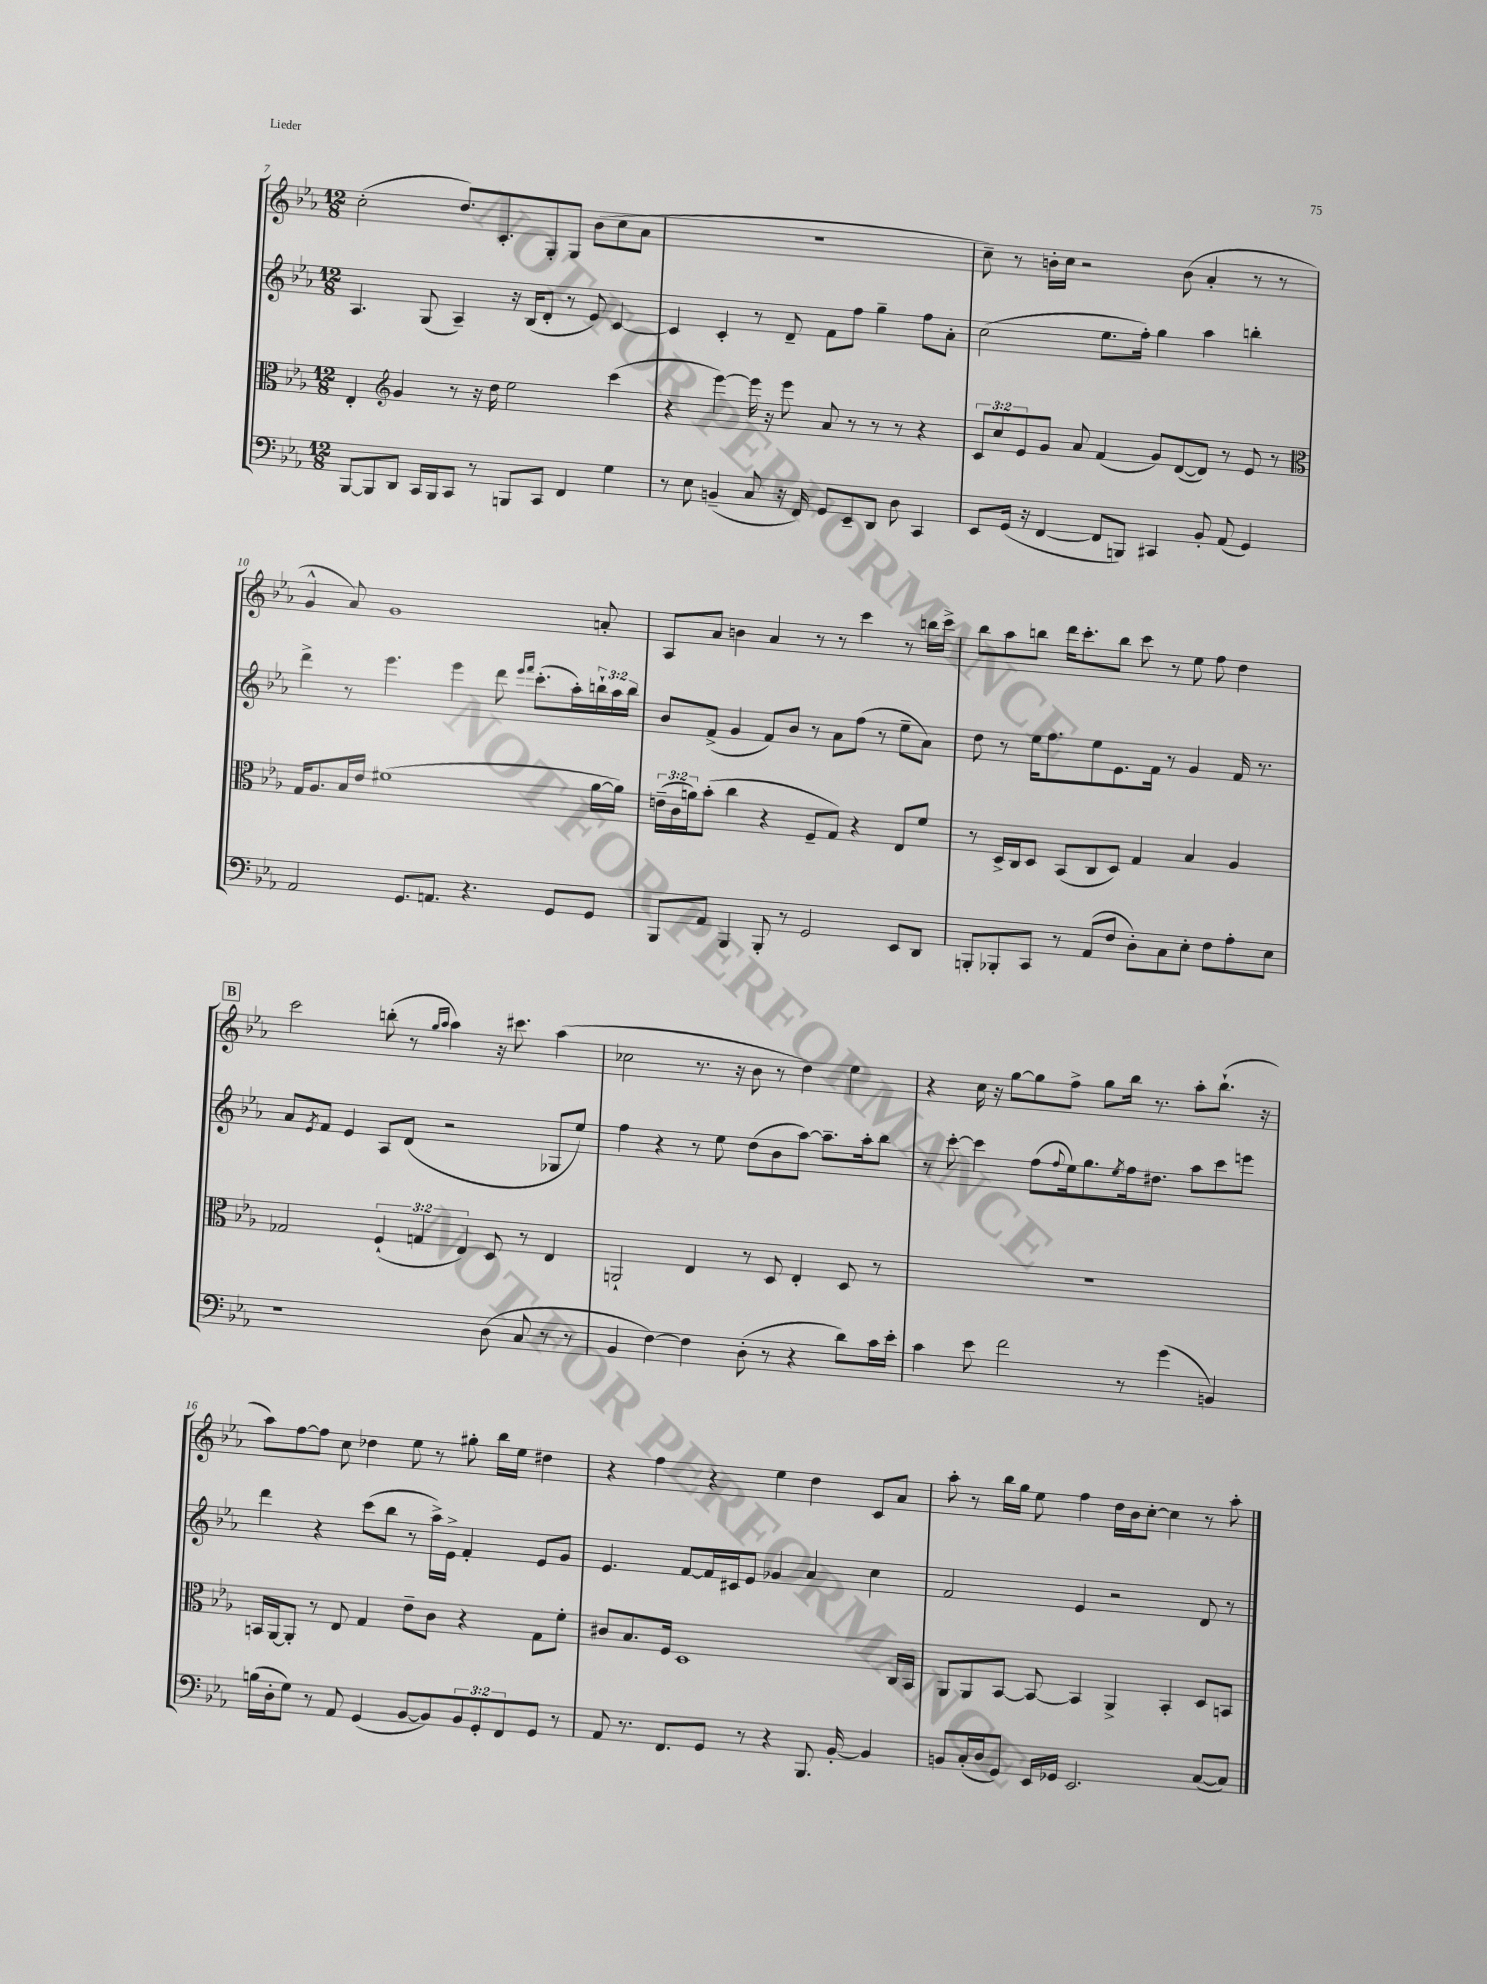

**kern	**kern	**kern	**kern
*staff4	*staff3	*staff2	*staff1
*clefF4	*clefC3	*clefG2	*clefG2
*k[b-e-a-]	*k[b-e-a-]	*k[b-e-a-]	*k[b-e-a-]
*M12/8	*M12/8	*M12/8	*M12/8
[8BBB-/L	4E-'/	4.A-/	(2cc'\
8BBB-/]	.	.	.
*	*clefG2	*	*
8DD/J	4g/	.	.
16CC/LL	.	(8G/	.
16BBB-/J	.	.	.
8CC/J	8r	4A-~/)	8.dd/L)
8r	16r	.	.
.	16dd\	.	8.c'/
8BBB/L	2ee-\	16r	.
.	.	(16B-/LK	.
8CC/J	.	8d'/J	8G'/
4FF/	.	8r	8G/J
.	.	8e-/)	(8b-\L
4G\	(4ccc\	[4c/	8cc\
.	.	.	8a-\J
=	=	=	=
8r	4r	4c/]	1.r
8E-\	.	.	.
(4BB~/	[4eee-\)	4c'/	.
8C/	16eee-\]	8r	.
.	16r	.	.
16r	8eee-\	8d~/	.
16FF/)	.	.	.
8GG/L	8a-/	8f\L	.
8EE-~/	8r	8ff\J	.
8DD/J	8r	4gg~\	.
8D\	8r	.	.
4CC/	4r	8ff\L	.
.	.	8a-'\J	.
=	=	=	=
8EE-/L	12c/L	(2cc\	8cc~\)
.	12cc/	.	.
(16GG/Jk	.	.	8r
.	12e-/	.	.
16r	.	.	.
[4FF/	8g/J	.	16b'\LL
.	.	.	16cc\JJ
.	8a-/	.	2r
8FF/]L	(4f/	8.ee-\L	.
8BBB/J)	.	.	.
.	.	16ff'\Jk)	.
4CC#/	8g/L)	4gg\	.
.	([8d/	.	(8b\
8BB-'/	8d/]J)	4aa-\	4a-'/
(8AA-/	8r	.	.
4GG/)	8e-/	4bb'\	8r
.	8r	.	8r
=	=	=	=
*	*clefC3	*	*
2AA-/	16G/LK	4ddd^\	4g^^/
.	8.A-/	.	.
.	16B-/L	8r	8a-/)
.	16e-/JJ	.	.
.	(1f#	4.eee-\	1g
8.GG/L	.	.	.
8.AA/J	.	.	.
.	.	4eee-\	.
4.r	.	.	.
.	.	8ddd\	.
.	.	16qqeee-/LL	.
.	.	16qqfff/JJ	.
.	.	(8.ccc'\L	.
8GG/L	.	.	.
.	.	16aa-'\L)	.
8GG/J	[16a-\LL	24bb`\	8a'/
.	.	24aa-\	.
.	16a-\]JJ)	.	.
.	.	24bb\JJ	.
=	=	=	=
8BBB-/L	(24e~\LL	8b-/L	8A-/L
.	24c\	.	.
.	24a\J)	.	.
8AA-/J	(8b-'\J	(8f^/J	8a-/J
4BBB-/	4cc\	4g/	4b\
8BBB-'/	4r	8f/L)	4a-/
8r	.	8b-/J	.
2GG/	8F~/L	8r	8r
.	8G/J)	8a-\L	8r
.	4r	(8ff\J	4ccc\
.	.	8r	.
8EE-/L	8E-/L	8ee-~\L	8r
8DD/J	8f/J	8a-\J)	16bb\LL
.	.	.	16ccc^\JJ
=	=	=	=
8BBB'/L	8r	8dd\	8bb-\L
8BBB-'/	16D^/LL	8r	8aa-\
.	16C/J	.	.
8CC/J	8D/J	16ee-\LK	8bb\J
.	.	8.ff\	.
8r	(8BB-/L	.	16ddd\LK
.	.	.	8.ccc'\
(8AA-/L	8C/	8ee-\	.
8F/J	8D/J)	8.e-\	8bb\J
8D'\L)	4G/	.	8ccc\
.	.	16f\Jk	.
8C\	.	8r	8r
8E-'\J	4B-/	4g/	8ee-\
8F\L	.	.	8ff\
8A-'\	4A-/	16f/	4dd\
.	.	8.r	.
8E-\J	.	.	.
=	=	=	=
1r	2G-/	8a-/L	2ccc\
.	.	8qe-/	.
.	.	8f/J	.
.	.	4e-/	.
.	(6F`/	8A-/L	(8bb'\
.	.	(8d/J	8r
.	6G/	.	.
.	.	.	16qqgg/LL
.	.	.	16qqaa-/JJ
.	.	2r	4aa-\)
.	6E-/)	.	.
(8D\	8D/	.	16r
.	.	.	8.ccc#\
8C/	8r	.	.
8r	4E-/	8G-/L	(4aa-\
8r	.	8ee-/J)	.
=	=	=	=
4BB-/	2AA`/	4ff\	2cc-\
[4F\)	.	4r	.
4F\]	4E-/	8r	8.r
.	.	8ee-\	.
.	.	.	16r
(8D'\	8r	(8dd\L	8b-\
8r	8D/	8b-\	8r
4r	4E-'/	[8aa-\J)	4dd\)
.	.	8.aa-~\]L	.
8d\L)	8D/	.	4ee-\
.	.	16aa-'\k	.
16c\L	8r	8bb-\J	.
16e-'\JJ	.	.	.
=	=	=	=
4c\	1.r	8r	4r
.	.	[8ccc'\	.
8e-\	.	4ccc\]	16cc\
.	.	.	16r
2f\	.	.	[8gg\L
.	.	(8ff\L	8gg\]
.	.	8qqff/	.
.	.	16ee-\k)	8ff^\J
.	.	8.gg\	.
.	.	.	8gg\L
.	.	8qee-/	.
8r	.	16ff\k	16bb-\Jk
.	.	8.dd#\J	8.r
(4g\	.	.	.
.	.	8aa-\L	8aa-'\L
4BB/)	.	8ccc\	(8.bb-`\J
.	.	8eee\J	.
.	.	.	16r
=	=	=	=
(16B\LL	16BB/LL	4ddd\	8aa-\L)
16D'\J	[16AA-/J	.	.
8G\J)	8AA-'/]J	.	[8ff\
8r	8r	4r	8ff\]J
8AA-/	8E-/	.	8cc\
(4GG/	4G/	(8ccc\L	4dd-\
.	.	8bb-\J	.
[8BB-/L	8e-~\L	8r	8ee-\
8BB-/])	8c\J	16aa-^\LL)	8r
.	.	16e-^\JJ	.
12BB-/	4r	4f'/	8gg#'\
12GG'/	.	.	.
.	.	.	16bb-\LL
12FF/	.	.	.
.	.	.	16ee-\JJ
8GG/J	8G\L	8e-/L	4dd#\
8r	8f'\J	8g/J	.
=	=	=	=
8AA-/	8c#/L	4.e-/	4r
8.r	8.B-/	.	.
.	.	.	4ff\
8.FF/L	16F/Jk	.	.
.	1D	[8f/L	.
8GG/J	.	16f/]L	4r
.	.	16c#/J	.
8r	.	8e-/J	.
4r	.	4g-/	4ee-\
8.BBB-/	.	4a-/	4dd\
[16BB-'/	.	.	.
4BB-/]	.	4cc\	8c/L
.	16C/LL	.	8a-/J
.	16BB-/JJ	.	.
=	=	=	=
8BB/L	8AA-/L	2f/	8aa-'\
(16C'/L	8AA-/	.	8r
16D/J	.	.	.
8GG/J)	[8BB-/J	.	16bb-\LL
.	.	.	16gg\JJ
16EE-/LL	8BB-/_	.	8ee-\
16GG-/JJ	.	.	.
2.EE-/	4BB-/]	4e-/	4ff\
.	4AA-^/	2r	16dd\LL
.	.	.	16b-\J
.	.	.	[8cc'\J
.	4BB-'/	.	4cc\]
([8C/L	8D/L	8d/	8r
8C/]J)	8BB/J	8r	8aa-'\
==	==	==	==
*-	*-	*-	*-
